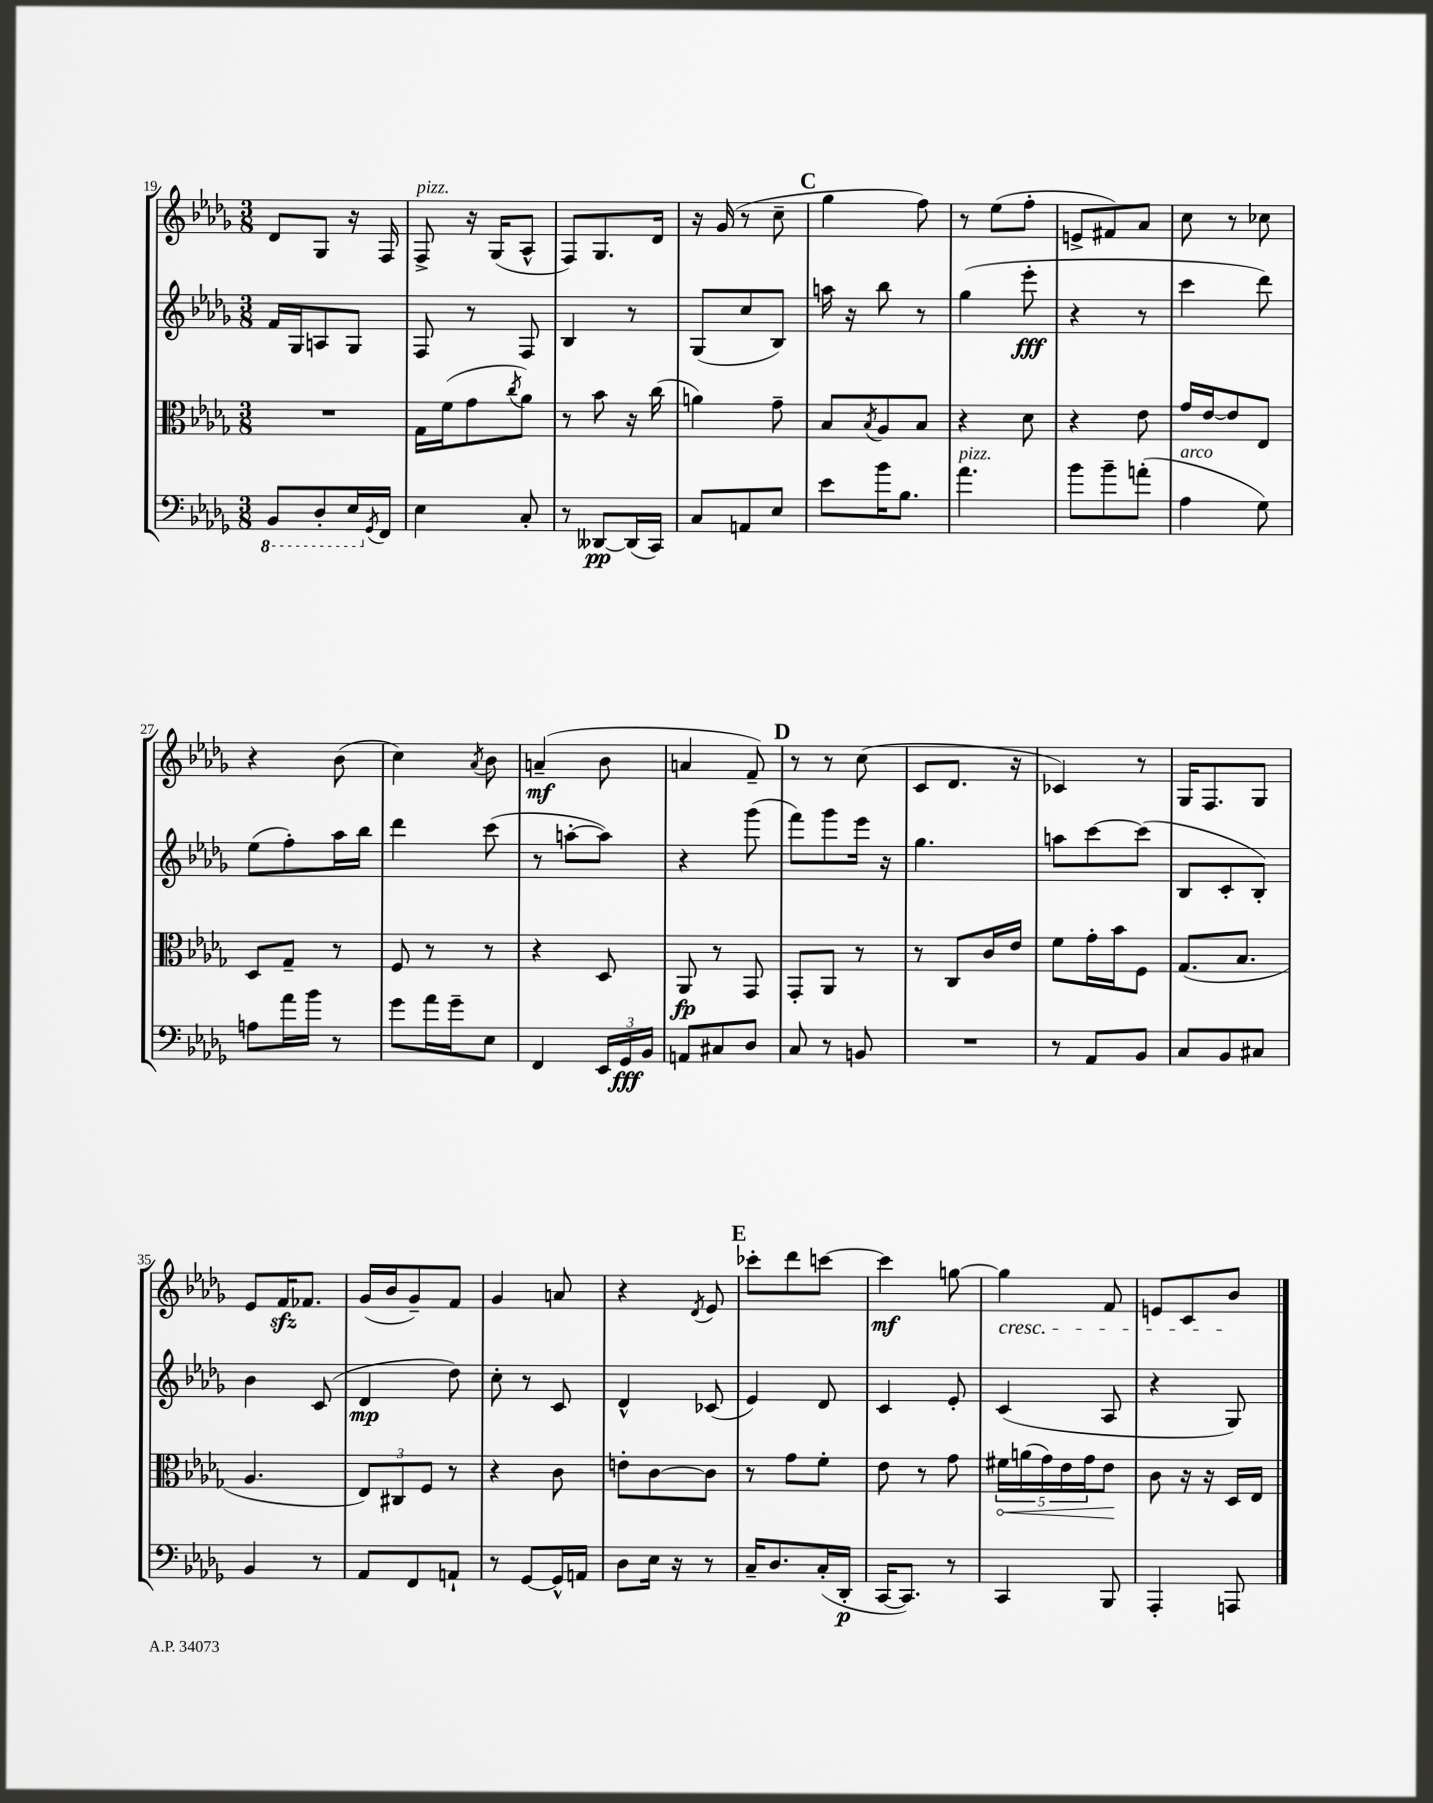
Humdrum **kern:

**kern	**kern	**kern	**kern
*staff4	*staff3	*staff2	*staff1
*clefF4	*clefC3	*clefG2	*clefG2
*k[b-e-a-d-g-]	*k[b-e-a-d-g-]	*k[b-e-a-d-g-]	*k[b-e-a-d-g-]
*M3/8	*M3/8	*M3/8	*M3/8
8BBB-	4.r	16f	8d-
.	.	16G-	.
8DD-'	.	8A	8G-
16EE-	.	8G-	16r
8qGG-	.	.	.
16FF	.	.	16F
=	=	=	=
4E-	16G-	8F	8F^
.	(16f	.	.
.	8g-	8r	16r
.	.	.	(16G-
.	8qcc	.	.
8C'	8a-)	8F	8A-^^
=	=	=	=
8r	8r	4B-	8F)
[8DD--	8b-	.	8.G-
(16DD--]	16r	8r	.
16CC)	(16cc	.	16d-
=	=	=	=
8C	4a)	(8G-	16r
.	.	.	(16g-
8AA	.	8cc	8r
8E-	8g-~	8B-)	8cc~
=	=	=	=
8e-	8B-	16aa	4gg-
.	.	16r	.
.	8qB-	.	.
16b-	8A-	8bb-	.
8.B-	.	.	.
.	8B-	8r	8ff)
=	=	=	=
4.a-	4r	(4gg-	8r
.	.	.	(8ee-
.	8d-	8eee-'	8ff'
=	=	=	=
8b-	4r	4r	8e^
8b-~	.	.	8f#)
(8a'	8e-	8r	8a-
=	=	=	=
4A-	16g-	4ccc	8cc
.	[16e-	.	.
.	8e-]	.	8r
8G-)	8E-	8ddd-)	8cc-
=	=	=	=
8A	8D-	(8ee-	4r
16a-	8G-~	8ff')	.
16b-	.	.	.
8r	8r	16aa-	(8b-
.	.	16bb-	.
=	=	=	=
8g-	8F	4ddd-	4cc)
16a-	8r	.	.
16g-~	.	.	.
.	.	.	8qa-
8E-	8r	(8ccc	8b-
=	=	=	=
4FF	4r	8r	(4a~
.	.	[8aa'	.
24EE-	8D-	8aa])	8b-
24GG-	.	.	.
24BB-	.	.	.
=	=	=	=
8AA	8AA-	4r	4a
8C#	8r	.	.
8D-	8GG-	(8ggg-	8f~)
=	=	=	=
8C	8GG-'	8fff)	8r
8r	8AA-	8ggg-	8r
8BB	8r	16eee-	(8cc
.	.	16r	.
=	=	=	=
4.r	8r	4.gg-	8c
.	8C	.	8.d-
.	16c	.	.
.	16e-	.	16r
=	=	=	=
8r	8f	8aa	4c-)
8AA-	16g-'	[8ccc	.
.	16b-	.	.
8BB-	8F	(8ccc]	8r
=	=	=	=
8C	(8.G-	8B-	16G-
.	.	.	8.F
8BB-	.	8c'	.
.	8.B-	.	.
8C#	.	8B-')	8G-
=	=	=	=
4BB-	4.A-	4b-	8e-
.	.	.	16f
.	.	.	8.f-
8r	.	(8c	.
=	=	=	=
8AA-	12E-)	4d-	(16g-
.	.	.	16b-
.	12C#	.	.
8FF	.	.	8g-~)
.	12F	.	.
8AA`	8r	8dd-)	8f
=	=	=	=
8r	4r	8cc'	4g-
[8GG-	.	8r	.
16GG-^^]	8c	8c	8a
16AA	.	.	.
=	=	=	=
8D-	8e'	4d-^^	4r
16E-	[8c	.	.
16r	.	.	.
.	.	.	8qd-
8r	8c]	(8c-	8e-
=	=	=	=
16C~	8r	4e-)	8ccc-'
8.D-	.	.	.
.	8g-	.	8ddd-
(16C'	8f'	8d-	[8ccc
16DD-'	.	.	.
=	=	=	=
[16CC	8e-	4c	4ccc]
8.CC])	.	.	.
.	8r	.	.
8r	8g-	8e-'	[8gg
=	=	=	=
4CC	20f#	(4c	4gg]
.	(20a	.	.
.	20g-)	.	.
.	20e-	.	.
.	20g-	.	.
8BBB-	8e-	8A-	8f
=	=	=	=
4AAA-'	8c	4r	8e
.	16r	.	8c
.	16r	.	.
8AAA	16D-	8G-)	8b-
.	16E-	.	.
==	==	==	==
*-	*-	*-	*-
